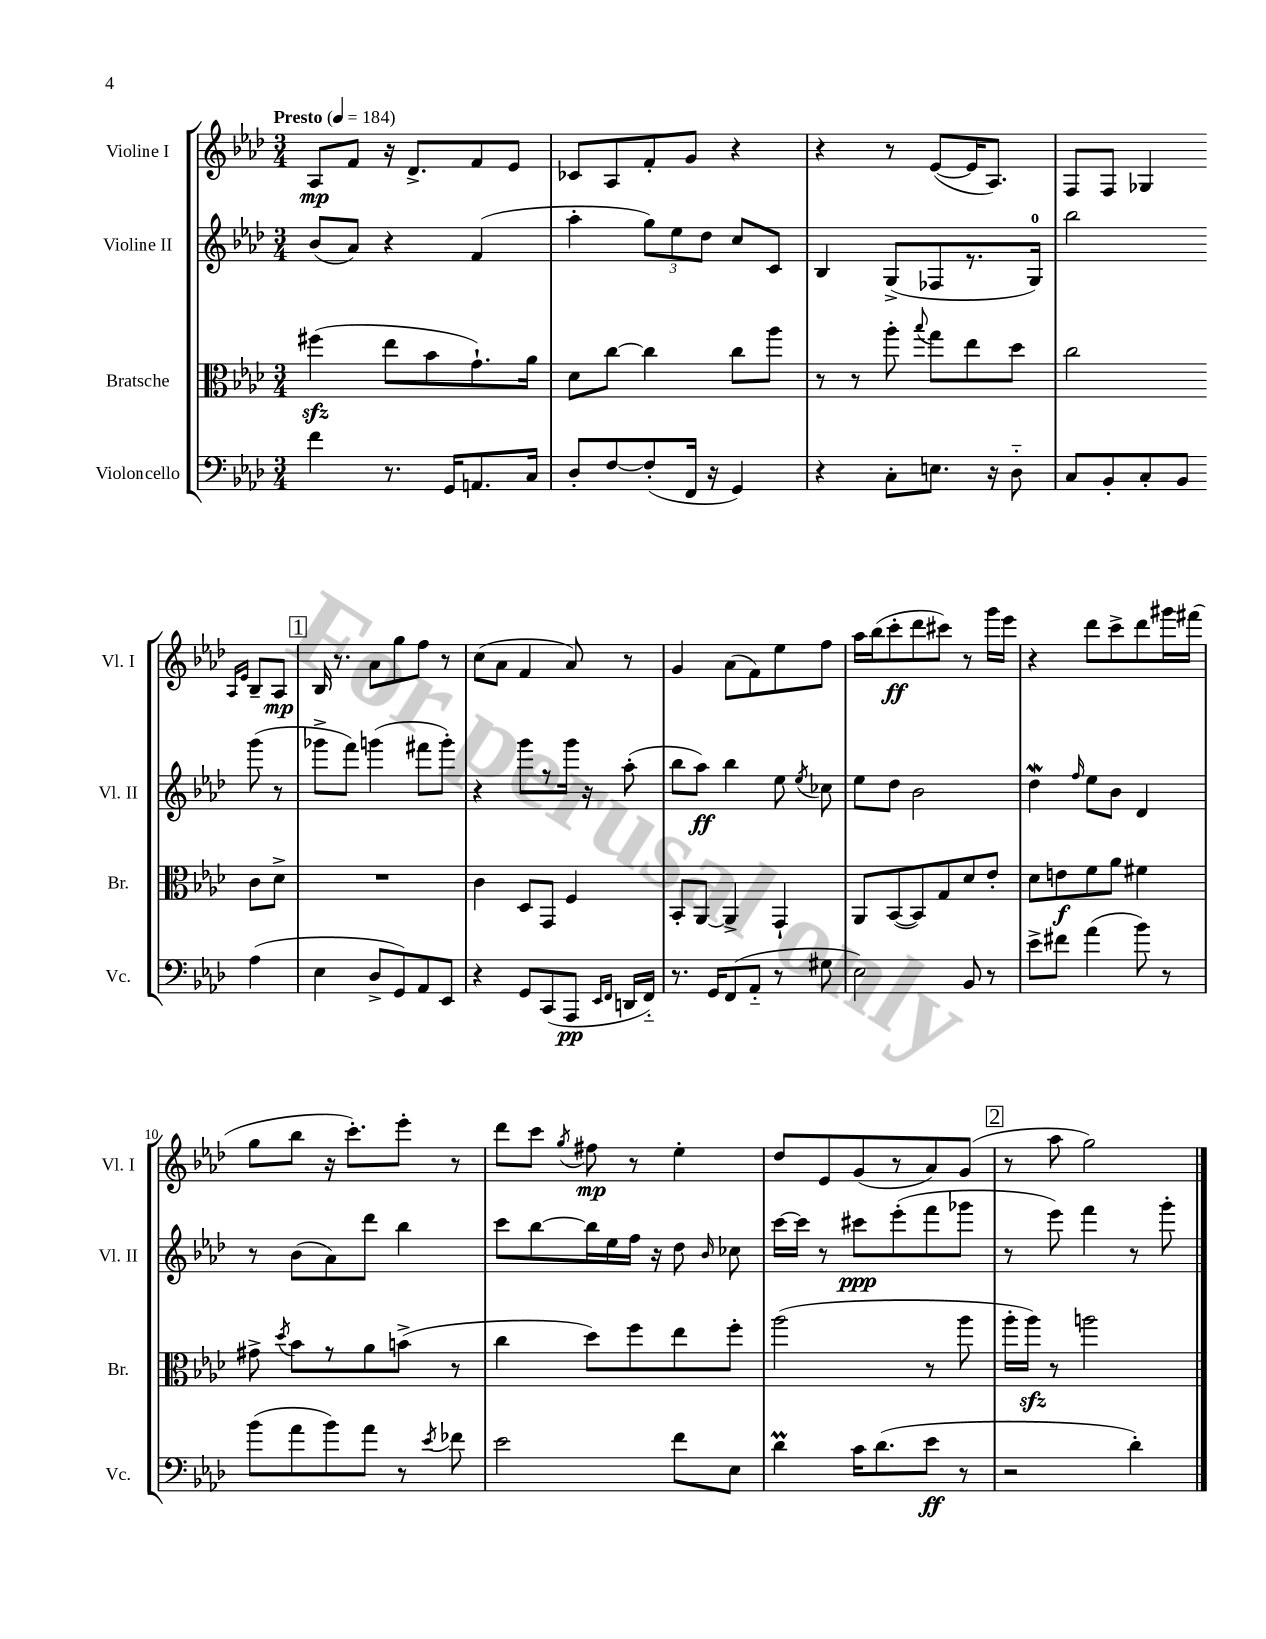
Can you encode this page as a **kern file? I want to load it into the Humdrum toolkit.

**kern	**dynam	**kern	**dynam	**kern	**dynam	**kern	**dynam
*part4	*part4	*part3	*part3	*part2	*part2	*part1	*part1
*staff4	*staff4	*staff3	*staff3	*staff2	*staff2	*staff1	*staff1
*I"Violoncello	*	*I"Bratsche	*	*I"Violine II	*	*I"Violine I	*
*I'Vc.	*	*I'Br.	*	*I'Vl. II	*	*I'Vl. I	*
*clefF4	*	*clefC3	*	*clefG2	*	*clefG2	*
*k[b-e-a-d-]	*	*k[b-e-a-d-]	*	*k[b-e-a-d-]	*	*k[b-e-a-d-]	*
*M3/4	*	*M3/4	*	*M3/4	*	*M3/4	*
*MM184	*	*MM184	*	*MM184	*	*MM184	*
=1	=1	=1	=1	=1	=1	=1	=1
!	!	!	!	!	!	!LO:TX:a:B:t=Presto	!
4f\	.	(4ff#Xzz\	.	(8b-/L	.	8A-/L	mp
.	.	.	.	8a-/J)	.	8f/J	.
8.r	.	8ee-\L	.	4r	.	16r	.
.	.	.	.	.	.	8.d-^/L	.
.	.	8b-\	.	.	.	.	.
16GG/KL	.	.	.	.	.	.	.
8.AAn/	.	8.g`\)	.	(4f/	.	8f/	.
.	.	.	.	.	.	8e-/J	.
16C/Jk	.	16a-\Jk	.	.	.	.	.
=2	=2	=2	=2	=2	=2	=2	=2
8D-'/L	.	8d-\L	.	4aa-'\	.	8c-X/L	.
[8F/	.	[8cc\J	.	.	.	8A-/	.
(8F'/]	.	4cc\]	.	12gg\L)	.	8f'/	.
.	.	.	.	12ee-\	.	.	.
16FF/Jk	.	.	.	.	.	8g/J	.
.	.	.	.	12dd-\J	.	.	.
16r	.	.	.	.	.	.	.
4GG/)	.	8cc\L	.	8cc/L	.	4r	.
.	.	8aa-\J	.	8c/J	.	.	.
=3	=3	=3	=3	=3	=3	=3	=3
4r	.	8r	.	4B-/	.	4r	.
.	.	8r	.	.	.	.	.
8C'\L	.	8aa-'\	.	(8G^/L	.	8r	.
.	.	8qqbb-/	.	.	.	.	.
8.En\J	.	8gg\L	.	8F-X/	.	([8e-/L	.
.	.	8ee-\	.	8.r	.	16e-/K]	.
16r	.	.	.	.	.	8.A-/J)	.
8D-\	.	8dd-\J	.	.	.	.	.
.	.	.	.	16G/Jk)	.	.	.
=4	=4	=4	=4	=4	=4	=4	=4
8C/L	.	2cc\	.	2bb-\	.	8F/L	.
8BB-'/	.	.	.	.	.	8F/J	.
8C'/	.	.	.	.	.	4G-X/	.
8BB-/J	.	.	.	.	.	.	.
.	.	.	.	.	.	16qqA-/LL	.
.	.	.	.	.	.	16qqe-/JJ	.
(4A-\	.	8c\L	.	(8ggg\	.	8B-~/L	.
.	.	8d-^\J	.	8r	.	8A-/J	mp
!!LO:LB:g=z
!!LO:REH:place=s1:t=1
=5	=5	=5	=5	=5	=5	=5	=5
4E-\	.	2.r	.	8ggg-X^\L	.	16B-/	.
.	.	.	.	.	.	8.r	.
.	.	.	.	8fff\J)	.	.	.
8D-^/L	.	.	.	(4gggn\	.	8a-\L	.
8GG/)	.	.	.	.	.	8gg\	.
8AA-/	.	.	.	8fff#X\L	.	8ff\J	.
8EE-/J	.	.	.	8ggg'\J)	.	8r	.
=6	=6	=6	=6	=6	=6	=6	=6
4r	.	4c\	.	4r	.	(8cc\L	.
.	.	.	.	.	.	8a-\J	.
8GG/L	.	8D-/L	.	8ggg\L	.	4f/	.
(8CC/	.	8GG/J	.	8r	.	.	.
8AAA-/J	pp	4F/	.	16ggg\Jk	.	8a-/)	.
.	.	.	.	16r	.	.	.
16qqEE-/LL	.	.	.	.	.	.	.
16qqFF/JJ	.	.	.	.	.	.	.
16DDn/LL	.	.	.	(8aa-'\	.	8r	.
16FF/JJ)	.	.	.	.	.	.	.
=7	=7	=7	=7	=7	=7	=7	=7
8.r	.	8BB-'/L	.	8bb-\L	.	4g/	.
.	.	[8AA-/J	.	8aa-\J)	ff	.	.
16GG/KL	.	.	.	.	.	.	.
(8FF/	.	4AA-^/]	.	4bb-\	.	(8a-\L	.
8AA-/J	.	.	.	.	.	8f\)	.
8r	.	4GG`/	.	8ee-\	.	8ee-\	.
.	.	.	.	8qee-/	.	.	.
8G#X\	.	.	.	8cc-X\	.	8ff\J	.
=8	=8	=8	=8	=8	=8	=8	=8
2E-\)	.	8AA-/L	.	8ee-\L	.	16aa-\LL	.
.	.	.	.	.	.	(16bb-\J	.
.	.	([8BB-/	.	8dd-\J	.	8ccc'\	ff
.	.	8BB-/])	.	2b-\	.	8ddd-\	.
.	.	8G/	.	.	.	8ccc#X\J)	.
8BB-/	.	8d-/	.	.	.	8r	.
8r	.	8e-'/J	.	.	.	16ggg\LL	.
.	.	.	.	.	.	16eee-\JJ	.
=9	=9	=9	=9	=9	=9	=9	=9
8e-^\L	.	8d-\L	.	4dd-w\	.	4r	.
8f#X\J	.	8en\	f	.	.	.	.
.	.	.	.	16qqff/	.	.	.
(4a-\	.	8f\	.	8ee-\L	.	8ddd-\L	.
.	.	8a-\J	.	8b-\J	.	8ccc^\	.
8b-\)	.	4f#X\	.	4d-/	.	8ddd-\	.
8r	.	.	.	.	.	16ggg#X\L	.
.	.	.	.	.	.	(16fff#X\JJ	.
!!LO:LB:g=z
=10	=10	=10	=10	=10	=10	=10	=10
(8b-\L	.	8g#X^\	.	8r	.	8gg\L	.
.	.	8qdd-/	.	.	.	.	.
8a-\	.	8b-\L	.	(8b-\L	.	8bb-\J	.
8b-\)	.	8r	.	8a-\)	.	16r	.
.	.	.	.	.	.	8.ccc'\L)	.
8a-\J	.	8a-\	.	8ddd-\J	.	.	.
8r	.	(8bn^\J	.	4bb-\	.	8eee-'\J	.
8qe-/	.	.	.	.	.	.	.
8f-X\	.	8r	.	.	.	8r	.
=11	=11	=11	=11	=11	=11	=11	=11
2e-\	.	4cc\	.	8ccc\L	.	8ddd-\L	.
.	.	.	.	[8bb-\	.	8ccc\J	.
.	.	.	.	.	.	8qgg/	.
.	.	8dd-\L)	.	16bb-\L]	.	8ff#X\	mp
.	.	.	.	16ee-\	.	.	.
.	.	8ff\	.	16ff\JJ	.	8r	.
.	.	.	.	16r	.	.	.
8f\L	.	8ee-\	.	8dd-\	.	4ee-'\	.
.	.	.	.	16qqb-/	.	.	.
8E-\J	.	8ff'\J	.	8cc-X\	.	.	.
=12	=12	=12	=12	=12	=12	=12	=12
4d-M\	.	(2aa-\	.	[16ccc\LL	.	8dd-/L	.
.	.	.	.	16ccc\JJ]	.	.	.
.	.	.	.	8r	.	8e-/	.
16c\KL	.	.	.	8ccc#X\L	ppp	(8g/	.
(8.d-\	.	.	.	.	.	.	.
.	.	.	.	(8eee-'\	.	8r	.
8e-\J	ff	8r	.	8fff\	.	8a-/)	.
8r	.	8aa-\	.	8ggg-X\J	.	(8g/J	.
!!LO:REH:place=s1:t=2
=13	=13	=13	=13	=13	=13	=13	=13
2r	.	16aa-'\LL	.	8r	.	8r	.
.	.	16aa-zz\JJ)	.	.	.	.	.
.	.	8r	.	8eee-\)	.	8aa-\	.
.	.	2aan\	.	4fff\	.	2gg\)	.
4d-'\)	.	.	.	8r	.	.	.
.	.	.	.	8ggg'\	.	.	.
==	==	==	==	==	==	==	==
*-	*-	*-	*-	*-	*-	*-	*-
